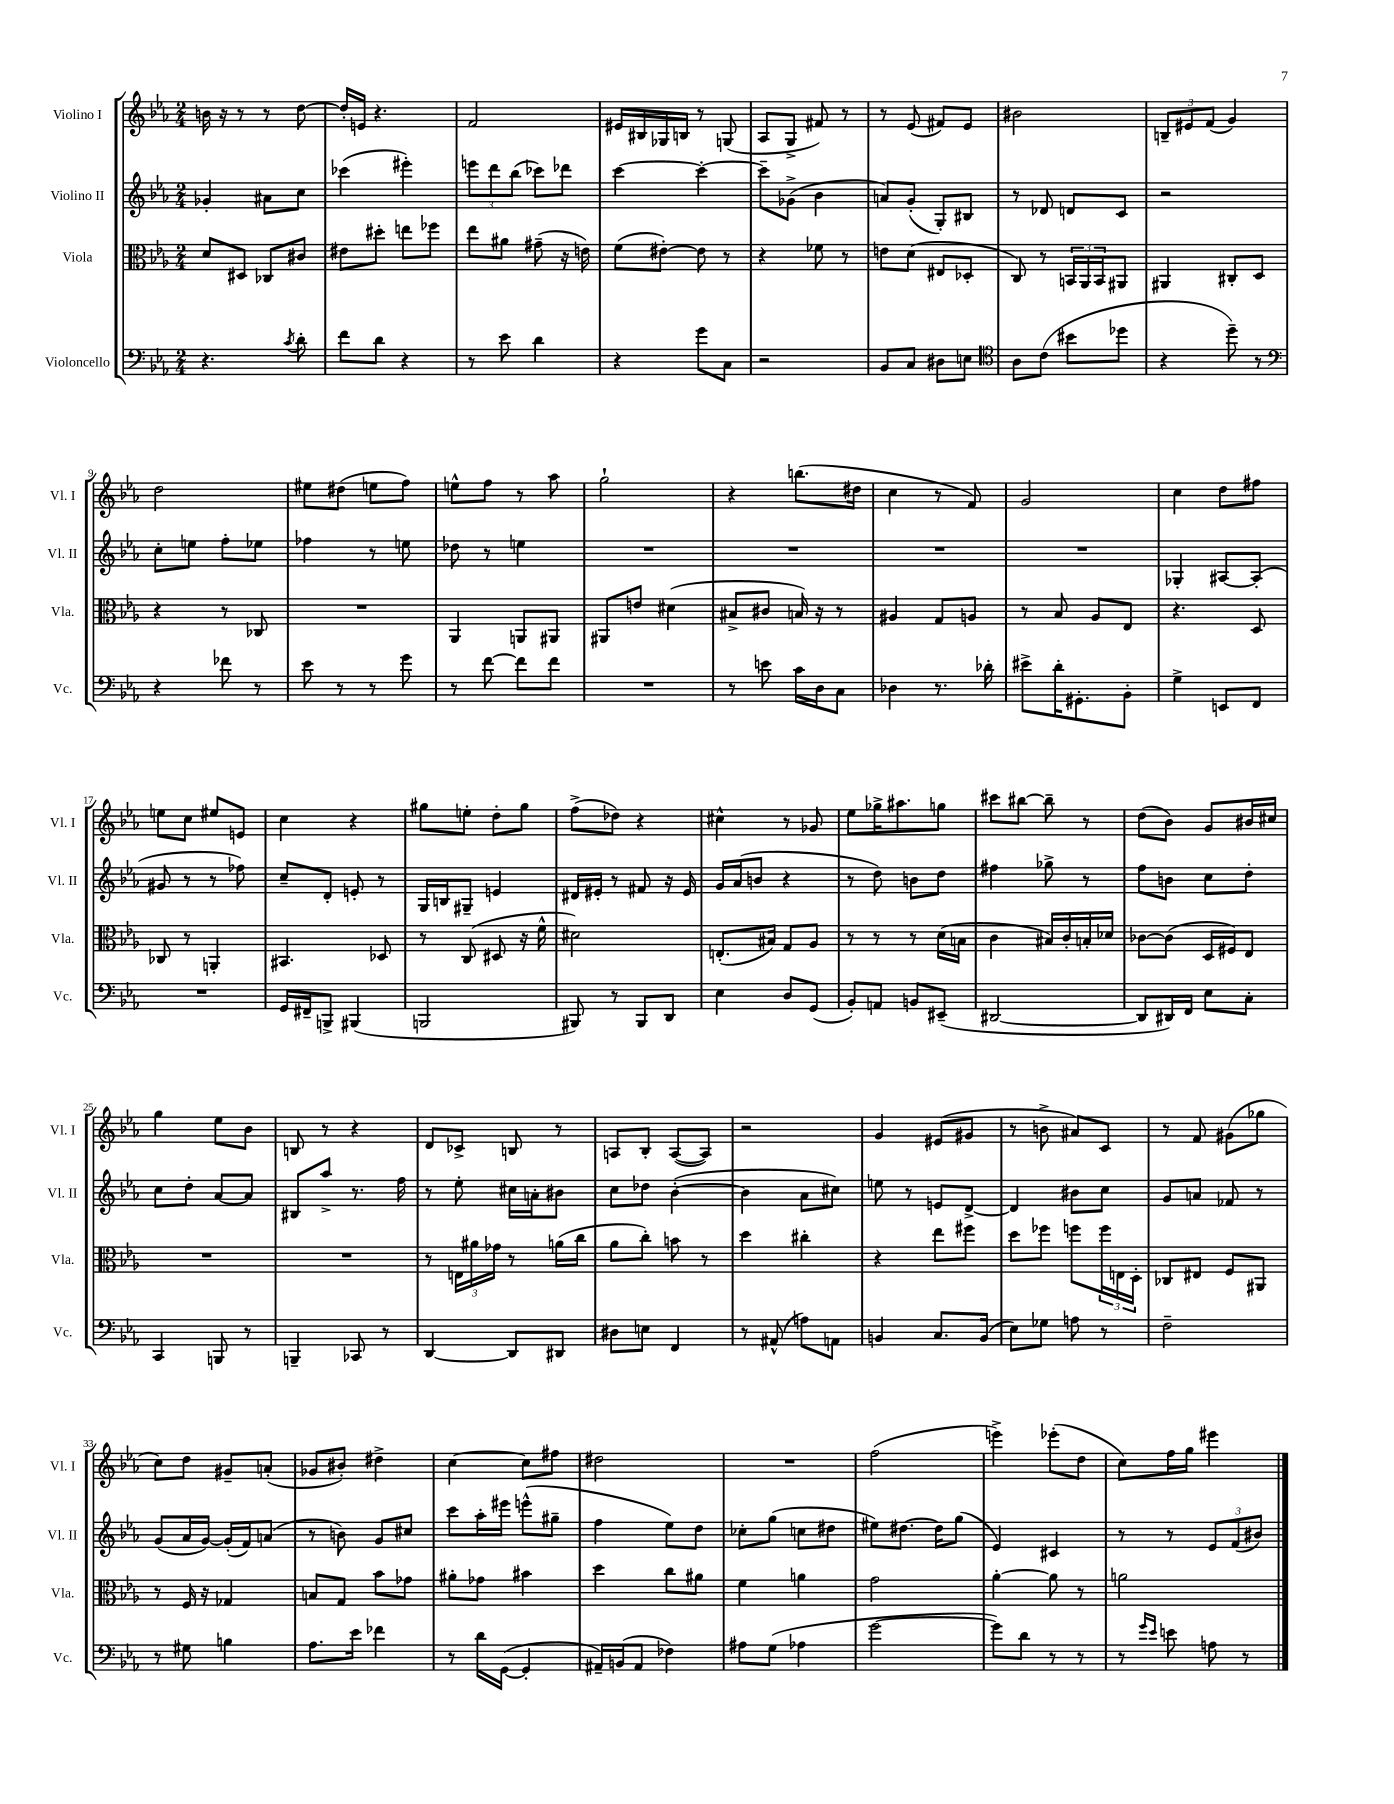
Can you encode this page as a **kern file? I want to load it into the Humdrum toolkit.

**kern	**kern	**kern	**kern
*part4	*part3	*part2	*part1
*staff4	*staff3	*staff2	*staff1
*I"Violoncello	*I"Viola	*I"Violino II	*I"Violino I
*I'Vc.	*I'Vla.	*I'Vl. II	*I'Vl. I
*clefF4	*clefC3	*clefG2	*clefG2
*k[b-e-a-]	*k[b-e-a-]	*k[b-e-a-]	*k[b-e-a-]
*M2/4	*M2/4	*M2/4	*M2/4
=1	=1	=1	=1
4.r	8d/L	4g-X'/	16bn\
.	.	.	16r
.	8D#X/J	.	8r
.	8C-X/L	8a#X\L	8r
8qc/	.	.	.
8d'\	8c#X/J	8cc\J	[8dd\
=2	=2	=2	=2
8f\L	8e#X\L	(4ccc-X\	16dd'/LL]
.	.	.	16en/JJ
8d\J	8dd#X'\J	.	4.r
4r	8een\L	4eee#X'\)	.
.	8ff-X\J	.	.
=3	=3	=3	=3
8r	8ee-\L	12eeen\L	2f/
.	.	12ddd\	.
8e-\	8a#X\J	.	.
.	.	(12bb-\J	.
4d\	(8g#X~\	8ccc-X\L)	.
.	16r	8ddd-X\J	.
.	16en\)	.	.
=4	=4	=4	=4
4r	(8f\L	[4ccc\	16e#X/LL
.	.	.	16B#X/
.	[8e#X'\J)	.	16G-X/
.	.	.	16Bn/JJ
8g\L	8e#\]	4ccc'\_	8r
8C\J	8r	.	(8Gn/
=5	=5	=5	=5
2r	4r	8ccc~\L]	8A-/L
.	.	(8g-X^\J	8G^/J
.	8f-X\	4b-\	8f#X/)
.	8r	.	8r
=6	=6	=6	=6
8BB-/L	8en\L	8an/L)	8r
8C/J	(8d\J	(8g'/J	(8e-/
8D#X\L	8E#X/L	8G'/L)	8f#X/L)
8En\J	8D-X'/J	8B#X/J	8e-/J
=7	=7	=7	=7
*clefC4	*	*	*
8A-\L	8C/)	8r	2b#X\
(8c\J	8r	8d-X/	.
8b#X\L	24BBn/LL	8dn/L	.
.	24AA-/	.	.
.	24BB/J	.	.
8dd-X\J	8AA#X/J	8c/J	.
=8	=8	=8	=8
4r	4AA#X/	2r	12Bn~/L
.	.	.	12e#X/
.	.	.	(12f/J
8dd~\)	8C#X'/L	.	4g/)
8r	8D/J	.	.
!!LO:LB:g=z
=9	=9	=9	=9
*clefF4	*	*	*
4r	4r	8cc'\L	2dd\
.	.	8een\J	.
8f-X\	8r	8ff'\L	.
8r	8C-X/	8ee-X\J	.
=10	=10	=10	=10
8e-\	2r	4ff-X\	8ee#X\L
8r	.	.	(8dd#X\J
8r	.	8r	8een\L
8g\	.	8een\	8ff\J)
=11	=11	=11	=11
8r	4AA-/	8dd-X\	8een^^\L
[8f\	.	8r	8ff\J
8f\L]	8AAn/L	4een\	8r
8f\J	8AA#X/J	.	8aa-\
=12	=12	=12	=12
2r	8AA#X/L	2r	2gg`\
.	8en/J	.	.
.	(4d#X\	.	.
=13	=13	=13	=13
8r	8B#X^/L	2r	4r
8en\	8c#X/J	.	.
16c\LL	16Bn/)	.	(8.bbn\L
16D\J	16r	.	.
8C\J	8r	.	.
.	.	.	16dd#X\Jk
=14	=14	=14	=14
4D-X\	4A#X/	2r	4cc\
8.r	8G/L	.	8r
.	8An/J	.	8f/)
16d-X'\	.	.	.
=15	=15	=15	=15
8e#X^\L	8r	2r	2g/
16d'\K	8B-/	.	.
8.GG#X'\	.	.	.
.	8A-/L	.	.
8BB-'\J	8E-/J	.	.
=16	=16	=16	=16
4G^\	4.r	4G-X'/	4cc\
8EEn/L	.	[8A#X/L	8dd\L
8FF/J	8D/	(8A#'/J]	8ff#X\J
!!LO:LB:g=z
=17	=17	=17	=17
2r	8C-X/	8g#X/	8een\L
.	8r	8r	8cc\J
.	4AAn'/	8r	8ee#X/L
.	.	8ff-X\)	8en/J
=18	=18	=18	=18
16GG/LL	4.BB#X/	8cc~/L	4cc\
16FF#X~/J	.	.	.
8BBBn^/J	.	8d'/J	.
(4BBB#X/	.	8en'/	4r
.	8D-X/	8r	.
=19	=19	=19	=19
2BBBn/	8r	16G/LL	8gg#X\L
.	.	16Bn/J	.
.	(8C/	8G#X~/J	8een'\J
.	8D#X/	4en/	8dd'\L
.	16r	.	8gg#\J
.	16f^^\	.	.
=20	=20	=20	=20
8BBB#X/)	2d#X\)	16d#X/LL	(8ff^\L
.	.	16e#X'/JJ	.
8r	.	8r	8dd-X\J)
8BBB#/L	.	8f#X/	4r
8DD/J	.	16r	.
.	.	16e#/	.
=21	=21	=21	=21
4E-\	(8.En'/L	16g/LL	4cc#X^^\
.	.	(16a-/J	.
.	.	8bn/J	.
.	16B#X/Jk)	.	.
8D/L	8G/L	4r	8r
(8GG/J	8A-/J	.	8g-X/
=22	=22	=22	=22
8BB-'/L)	8r	8r	8ee-\L
8AAn/J	8r	8dd\)	16gg-X^\K
.	.	.	8.aa#X\
8BBn/L	8r	8bn\L	.
(8EE#X~/J	(16d\LL	8dd\J	8ggn\J
.	16Bn\JJ	.	.
=23	=23	=23	=23
[2DD#X/	4c\	4ff#X\	8ccc#X\L
.	.	.	[8bb#X\J
.	16B#X/LL)	8gg-X^\	8bb#~\]
.	16c'/	.	.
.	16Bn'/	8r	8r
.	16d-X/JJ	.	.
=24	=24	=24	=24
8DD#/L]	[8c-X\L	8ff\L	(8dd\L
16DD#X/L)	(8c-\J]	8bn\J	8b-\J)
16FF/JJ	.	.	.
8E-\L	16D/LL	8cc\L	8g/L
.	16F#X/J)	.	.
8C'\J	8E-/J	8dd'\J	16b#X/L
.	.	.	16cc#X/JJ
!!LO:LB:g=z
=25	=25	=25	=25
4CC/	2r	8cc\L	4gg\
.	.	8dd'\J	.
8BBBn/	.	[8a-/L	8ee-\L
8r	.	8a-/J]	8b-\J
=26	=26	=26	=26
4BBBn~/	2r	8B#X/L	8Bn/
.	.	8aa-^/J	8r
8CC-X/	.	8.r	4r
8r	.	.	.
.	.	16ff\	.
=27	=27	=27	=27
[4DD/	8r	8r	8d/L
.	24En\LL	8ee-'\	8c-X^/J
.	24a#X\	.	.
.	24g-X\JJ	.	.
8DD/L]	8r	16cc#X\LL	8Bn/
.	.	16an'\J	.
8DD#X/J	(16an\LL	8b#X\J	8r
.	16cc\JJ	.	.
=28	=28	=28	=28
8D#X\L	8a-\L	8cc\L	8An/L
8En\J	8cc'\J)	8dd-X\J	8B-'/J
4FF/	8bn\	([4b-'\	([8A/L
.	8r	.	8A/J])
=29	=29	=29	=29
8r	4dd\	4b-\]	2r
(8AA#X^^/	.	.	.
8An\L)	4cc#X'\	8a-\L	.
8AAn\J	.	8cc#X\J)	.
=30	=30	=30	=30
4BBn/	4r	8een\	4g/
.	.	8r	.
8.C/L	8ee-\L	8en/L	(8e#X/L
.	8ff#X\J	[8d^/J	8g#X/J
(16BB/Jk	.	.	.
=31	=31	=31	=31
8E-\L)	8dd\L	4d/]	8r
8G-X\J	8ff-X\J	.	8bn^\
8An\	8ffn\L	8b#X\L	8a#X/L)
8r	24ff\L	8cc\J	8c/J
.	24En\	.	.
.	24D'\JJ	.	.
=32	=32	=32	=32
2F~\	8C-X/L	8g/L	8r
.	8E#X/J	8an/J	8f/
.	8F/L	8f-X/	(8g#X\L
.	8AA#X/J	8r	8gg-X\J
!!LO:LB:g=z
=33	=33	=33	=33
8r	8r	(8g/L	8cc\L)
8G#X\	16F/	16a-/L	8dd\J
.	16r	[16g/JJ)	.
4Bn\	4G-X/	(16g'/LL]	8g#X~/L
.	.	16f/J)	.
.	.	(8an/J	(8an'/J
=34	=34	=34	=34
8.A-\L	8Bn/L	8r	8g-X/L
.	8G/J	8bn\)	8b#X'/J)
16e-\Jk	.	.	.
4f-X\	8b-\L	8g/L	4dd#X^\
.	8g-X\J	8cc#X/J	.
=35	=35	=35	=35
8r	8a#X'\L	8ccc\L	[4cc\
16d\LL	8g-X\J	16aa-'\L	.
([16GG\JJ	.	16eee#X\JJ	.
4GG'/]	4b#X\	(8eeen^^\L	8cc\L]
.	.	8gg#X~\J	8ff#X\J
=36	=36	=36	=36
16AA#X~/LL)	4dd\	4ff\	2dd#X\
(16BBn/J	.	.	.
8AA#/J	.	.	.
4F-X\)	8cc\L	8ee-\L)	.
.	8a#X\J	8dd\J	.
=37	=37	=37	=37
8A#X\L	4f\	8cc-X'\L	2r
(8G\J	.	(8gg\J	.
4A-X\	4an\	8ccn\L	.
.	.	8dd#X\J	.
=38	=38	=38	=38
[2g\	2g\	8ee#X\L)	(2ff\
.	.	[8.dd#X\J	.
.	.	16dd#\KL]	.
.	.	(8gg\J	.
=39	=39	=39	=39
8g\L])	[4a-'\	4e-/)	4eeen^\)
8d\J	.	.	.
8r	8a-\]	4c#X/	(8eee-X'\L
8r	8r	.	8dd\J
=40	=40	=40	=40
8r	2an\	8r	8cc\L)
16qqg/LL	.	.	.
16qqe-/JJ	.	.	.
8en\	.	8r	16ff\L
.	.	.	16gg\JJ
8An\	.	12e-/L	4eee#X\
.	.	(12f/	.
8r	.	.	.
.	.	12b#X/J)	.
==	==	==	==
*-	*-	*-	*-
